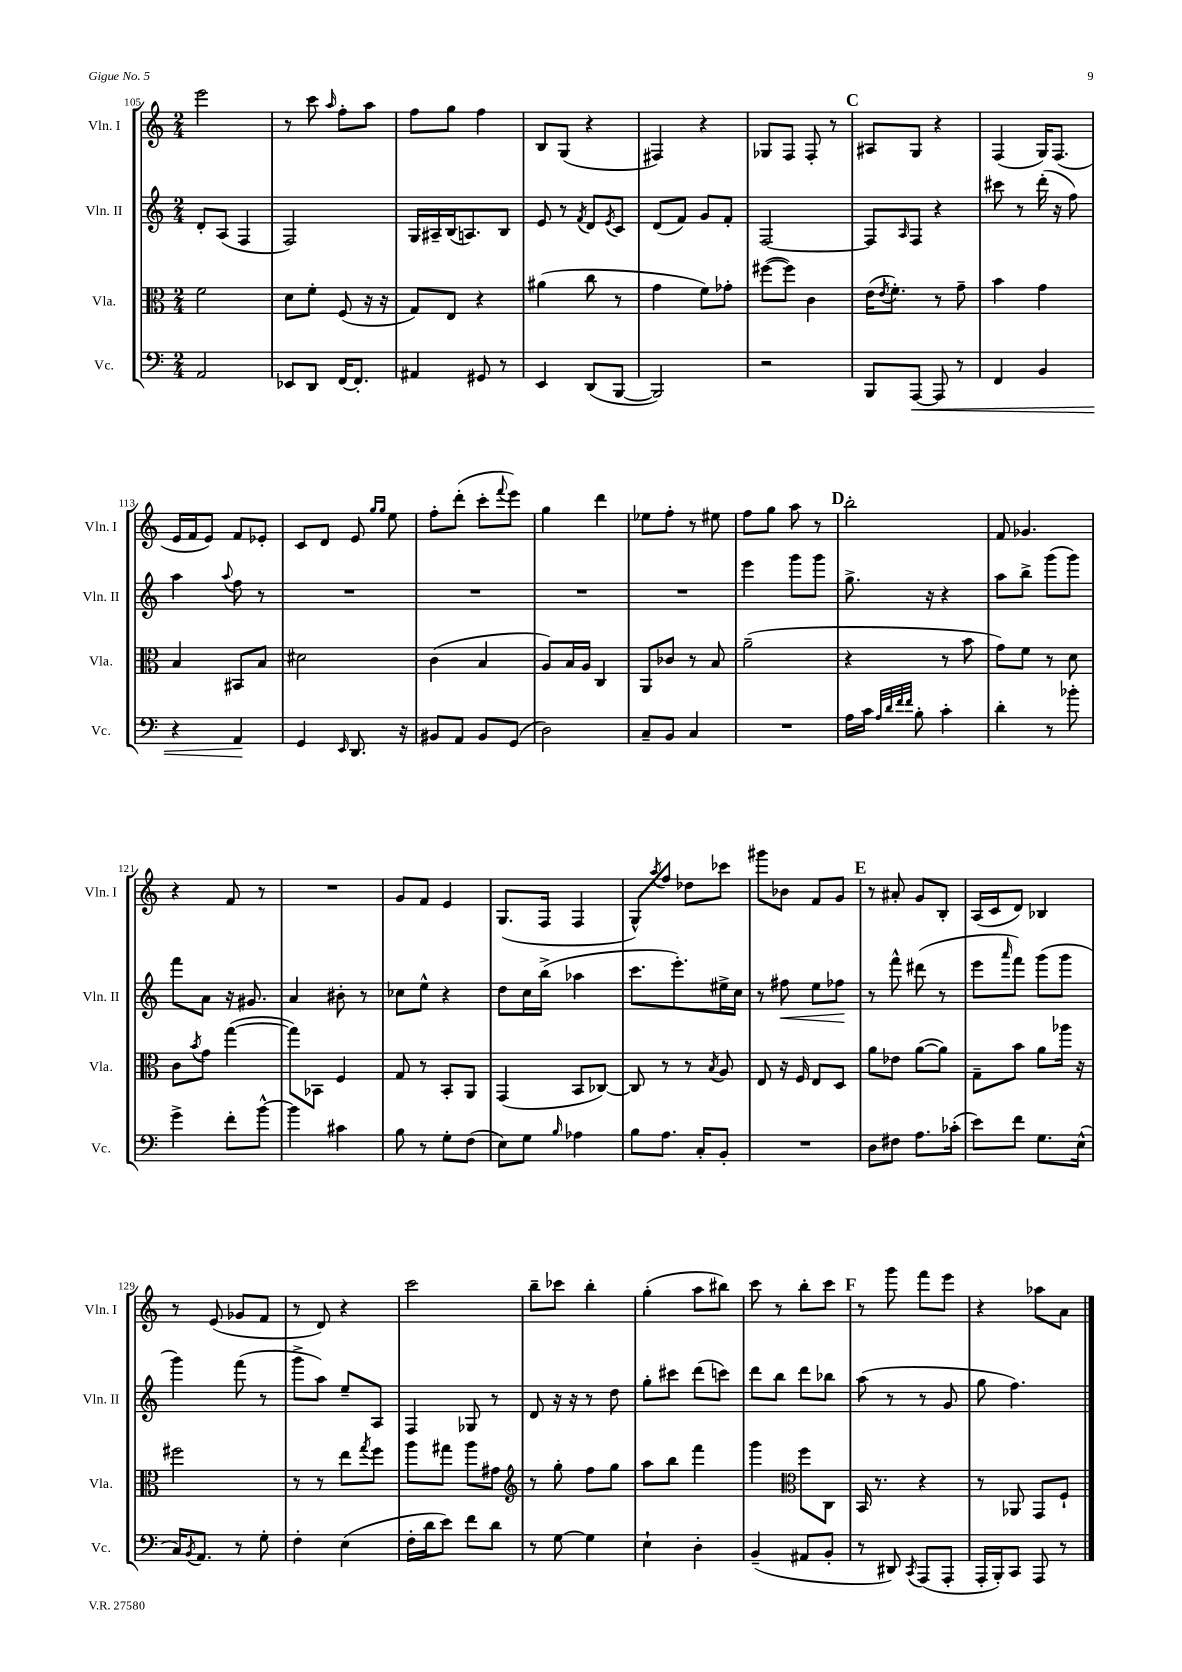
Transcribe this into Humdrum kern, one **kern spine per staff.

**kern	**kern	**kern	**kern
*staff4	*staff3	*staff2	*staff1
*clefF4	*clefC3	*clefG2	*clefG2
*k[]	*k[]	*k[]	*k[]
*M2/4	*M2/4	*M2/4	*M2/4
2AA/	2f\	8d'/L	2eee\
.	.	(8A/J	.
.	.	4F/	.
=	=	=	=
8EE-/L	8d\L	2F/)	8r
8DD/J	8f'\J	.	8ccc\
.	.	.	16qqaa/
[16FF/LK	(8F/	.	8ff'\L
8.FF'/]J	.	.	.
.	16r	.	8aa\J
.	16r	.	.
=	=	=	=
4AA#/	8G/L)	16G/LL	8ff\L
.	.	16A#~/	.
.	8E/J	(16B/J	8gg\J
.	.	8.A/)	.
8GG#/	4r	.	4ff\
8r	.	8B/J	.
=	=	=	=
4EE/	(4a#\	8e/	8B/L
.	.	8r	(8G/J
.	.	8qf/	.
(8DD/L	8cc\	8d/L	4r
.	.	8qe/	.
[8BBB/J	8r	8c/J	.
=	=	=	=
2BBB/])	4g\	(8d/L	4F#/)
.	.	8f/J)	.
.	8f\L)	8g/L	4r
.	8g-'\J	8f'/J	.
=	=	=	=
2r	([8ff#\L	[2F/	8G-/L
.	8ff#\]J)	.	8F/J
.	4c\	.	8F'/
.	.	.	8r
=	=	=	=
8BBB/L	(16e\LK	8F/]L	8A#/L
.	8qe/	.	.
.	8.f'\J)	.	.
.	.	16qqA/	.
[8AAA/J	.	8F/J	8G/J
8AAA/]	8r	4r	4r
8r	8g~\	.	.
=	=	=	=
4FF/	4b\	8ccc#\	(4F/
.	.	8r	.
4BB/	4g\	(16ddd'\	16G/LK)
.	.	16r	(8.F/J
.	.	8ff\)	.
=	=	=	=
4r	4B/	4aa\	16e/LL
.	.	.	16f/J
.	.	.	8e/J)
.	.	8qqaa/	.
4AA/	8BB#/L	8ff\	8f/L
.	8B/J	8r	8e-'/J
=	=	=	=
4GG/	2d#\	2r	8c/L
.	.	.	8d/J
16qqEE/	.	.	.
8.DD/	.	.	8e/
.	.	.	16qqgg/LL
.	.	.	16qqgg/JJ
.	.	.	8ee\
16r	.	.	.
=	=	=	=
8BB#/L	(4c\	2r	8ff'\L
8AA/J	.	.	(8ddd'\J
8BB#/L	4B/	.	8ccc'\L
.	.	.	8qqfff/
(8GG/J	.	.	8eee\J)
=	=	=	=
2D\)	8A/L)	2r	4gg\
.	16B/L	.	.
.	16A/JJ	.	.
.	4C/	.	4ddd\
=	=	=	=
8C~/L	8AA/L	2r	8ee-\L
8BB/J	8c-/J	.	8ff'\J
4C/	8r	.	8r
.	8B/	.	8ee#\
=	=	=	=
2r	(2a~\	4eee\	8ff\L
.	.	.	8gg\J
.	.	8ggg\L	8aa\
.	.	8ggg\J	8r
=	=	=	=
16A\LL	4r	8.gg^\	2bb'\
16c\JJ	.	.	.
32qqA/LLL	.	.	.
32qqd/	.	.	.
32qqf/	.	.	.
32qqf/JJJ	.	.	.
8B'\	.	.	.
.	.	16r	.
4c'\	8r	4r	.
.	8b\	.	.
=	=	=	=
4d'\	8g\L)	8aa\L	8f/
.	8f\J	8bb^\J	4.g-/
8r	8r	(8ggg\L	.
8b-'\	8d\	8ggg\J)	.
=	=	=	=
4g^\	8c\L	8fff\L	4r
.	8qb/	.	.
.	8g\J	8a\J	.
8f'\L	([4gg\	16r	8f/
.	.	8.g#/	.
[8b^^\J	.	.	8r
=	=	=	=
4b\]	8gg\]L)	4a/	2r
.	8BB-\J	.	.
4c#\	4F/	8b#'\	.
.	.	8r	.
=	=	=	=
8B\	8G/	8cc-\L	8g/L
8r	8r	8ee^^\J	8f/J
8G'\L	8BB'/L	4r	4e/
(8F\J	8AA/J	.	.
=	=	=	=
8E\L)	(4GG/	8dd\L	(8.G/L
8G\J	.	16cc\L	.
.	.	(16bb^\JJ	16F/Jk
16qqB/	.	.	.
4A-\	8BB/L	4aa-\	4F/
.	[8C-/J)	.	.
=	=	=	=
8B\L	8C-/]	8.ccc\L	8G^^/L)
.	.	.	8qaa/
8.A\J	8r	.	8ff/J
.	.	8.eee'\)	.
.	8r	.	8dd-\L
16C'/LK	.	.	.
.	8qB/	.	.
8BB'/J	8A/	16ee#^\L	8ccc-\J
.	.	16cc\JJ	.
=	=	=	=
2r	8E/	8r	8ggg#\L
.	16r	8ff#\	8b-\J
.	16F/	.	.
.	8E/L	8ee\L	8f/L
.	8D/J	8ff-\J	8g/J
=	=	=	=
8D\L	8a\L	8r	8r
8F#\J	8e-\J	8fff^^\	8a#'/
8.A\L	([8a\L	(8ddd#\	8g/L
.	8a\]J)	8r	8B'/J
(16c-'\Jk	.	.	.
=	=	=	=
8e\L)	8G~\L	8eee\L	(16A/LL
.	.	.	16c/J
.	.	16qqaaa/	.
8f\J	8b\J	8fff\J)	8d/J)
8.G\L	8a\L	(8ggg\L	4B-/
.	16aa-\Jk	8ggg\J	.
(16E^^\Jk	16r	.	.
=	=	=	=
16C/LK)	2ff#\	4ggg\)	8r
8qBB/	.	.	.
8.AA/J	.	.	.
.	.	.	(8e/
8r	.	(8fff\	8g-/L
8G'\	.	8r	8f/J
=	=	=	=
4F'\	8r	8ggg^\L	8r
.	8r	8aa\J)	8d/)
(4E\	8ee\L	8ee~/L	4r
.	8qgg/	.	.
.	8ff\J	8A/J	.
=	=	=	=
16F'\LL	8aa\L	4F/	2ccc\
16d\J	.	.	.
8e\J)	8gg#\J	.	.
8f\L	8aa\L	8G-/	.
8d\J	8g#\J	8r	.
=	=	=	=
*	*clefG2	*	*
8r	8r	8d/	8bb~\L
[8G\	8gg'\	16r	8ccc-\J
.	.	16r	.
4G\]	8ff\L	8r	4bb'\
.	8gg\J	8dd\	.
=	=	=	=
4E`\	8aa\L	8gg'\L	(4gg'\
.	8bb\J	8ccc#\J	.
4D'\	4fff\	(8ddd\L	8aa\L
.	.	8ccc\J)	8bb#\J)
=	=	=	=
(4BB~/	4ggg\	8ddd\L	8ccc\
.	.	8bb\J	8r
*	*clefC3	*	*
8AA#/L	8ff\L	8ddd\L	8bb'\L
8BB'/J	8C\J	8bb-\J	8ccc\J
=	=	=	=
8r	16BB/	(8aa\	8r
.	8.r	.	.
8DD#/)	.	8r	8ggg\
8qCC/	.	.	.
(8AAA/L	4r	8r	8fff\L
8AAA'/J	.	8g/	8eee\J
=	=	=	=
16AAA'/LL	8r	8gg\	4r
16BBB'/J)	.	.	.
8CC/J	8AA-/	4.ff\)	.
8AAA/	8GG/L	.	8aa-\L
8r	8F`/J	.	8a\J
==	==	==	==
*-	*-	*-	*-
